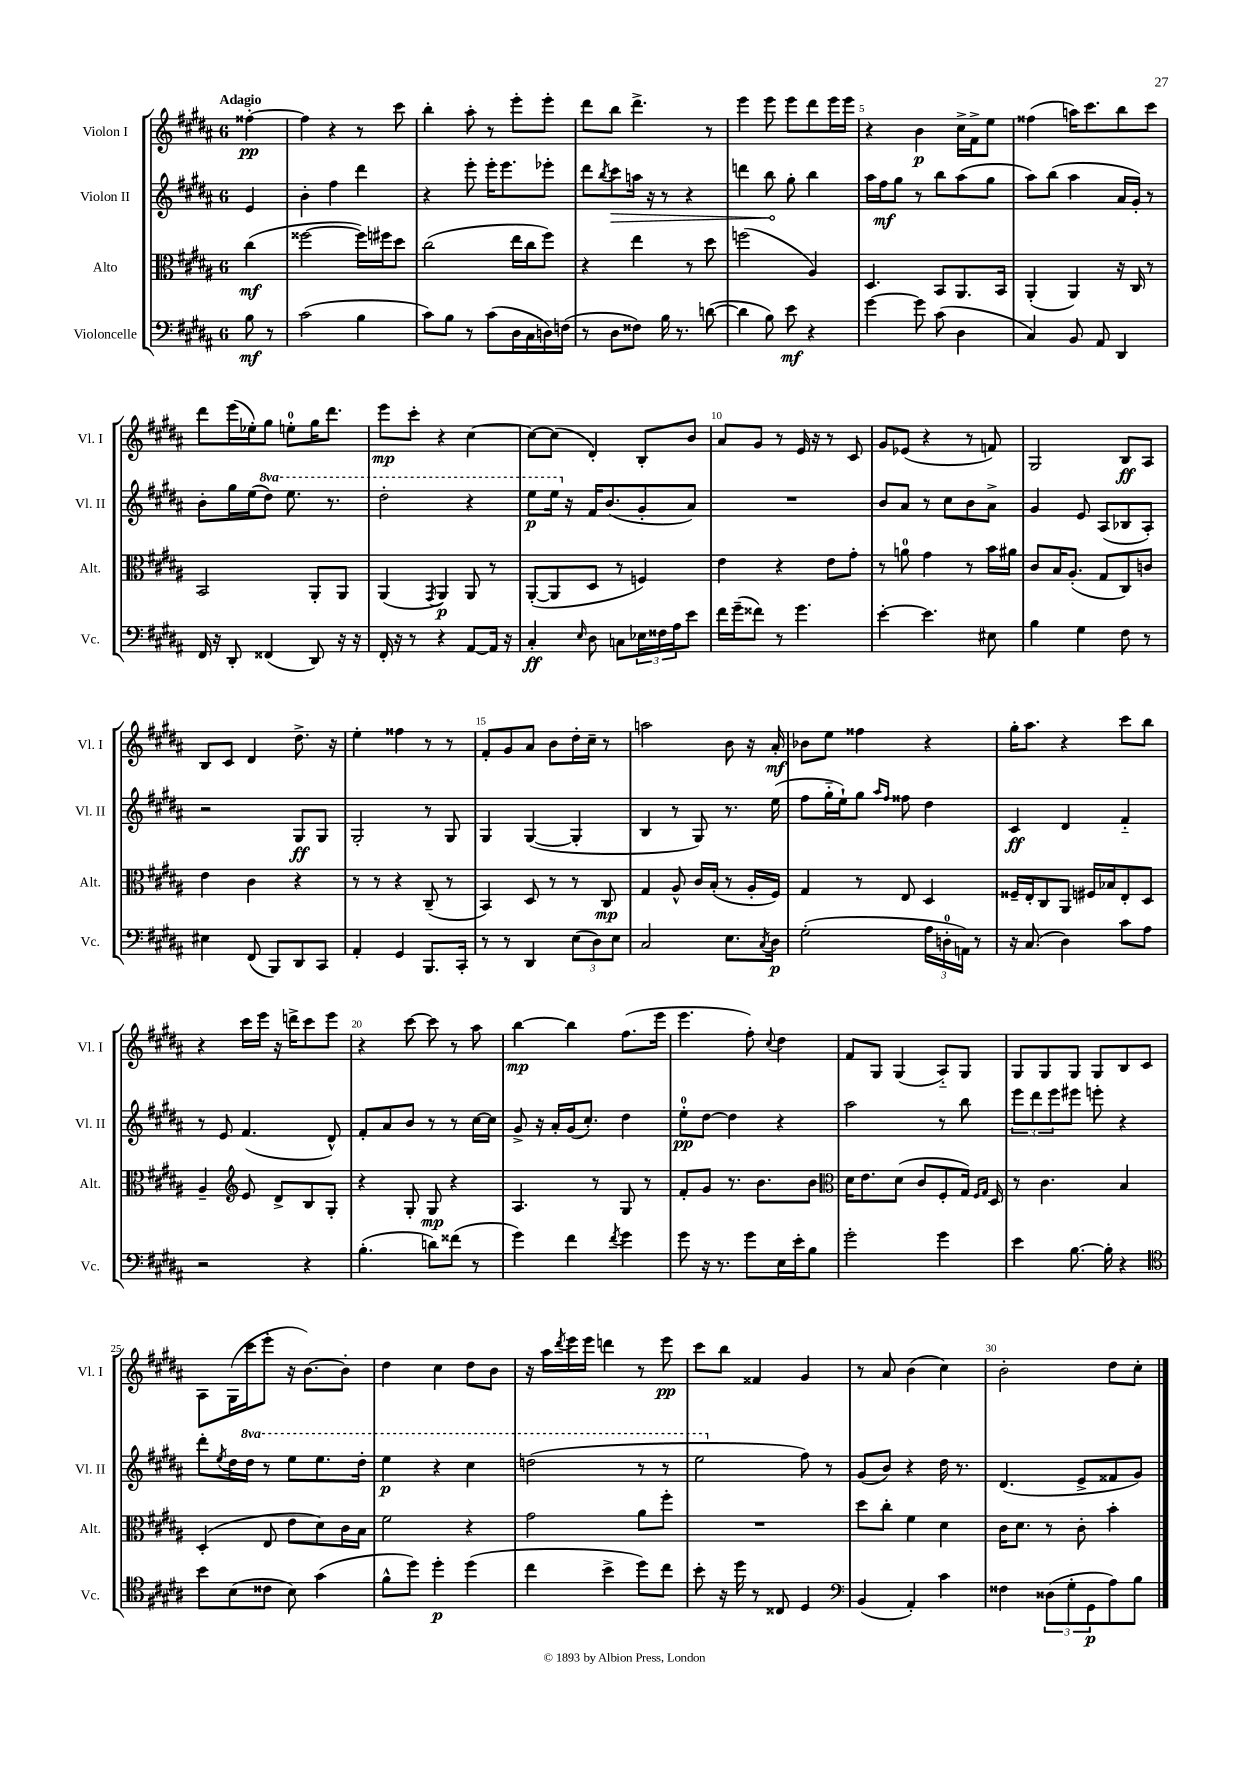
<<
\new StaffGroup <<
\new Staff = "s0" \with { instrumentName = "Violon I" shortInstrumentName = "Vl. I" } {
    \clef treble \key b \major \once \override Staff.TimeSignature.style = #'single-digit \time 6/8 \partial 4 \tempo "Adagio"
    fisis''4~-.\pp |
    fisis''4 r4 r8 cis'''8 |
    b''4-. ais''8-. r8 e'''8-. e'''8-. |
    dis'''8 b''8 dis'''4.-> r8 |
    e'''4 e'''8 e'''8 dis'''8 e'''16 e'''16 |
    r4 b'4\p cis''16-> fis'16-> e''8 |
    fisis''4( a''16) cis'''8. b''8 cis'''8 |
    dis'''8 e'''16( ees''16-.) gis''8 e''8-0-. gis''16 dis'''8. |
    e'''8\mp cis'''8-. r4 cis''4~ |
    cis''8~ cis''8( dis'4-.) b8-. b'8 |
    ais'8 gis'8 r8 e'16 r16 r8 cis'8 |
    gis'8 ees'8( r4 r8 f'8) |
    gis2 b8\ff ais8 |
    b8 cis'8 dis'4 dis''8.-> r16 |
    e''4-. fisis''4 r8 r8 |
    fis'8-. gis'8 ais'8 b'8 dis''16-. cis''16-- r8 |
    a''2 b'8 r16 ais'16-.\mf |
    bes'8 e''8 fisis''4 r4 |
    gis''16-. ais''8. r4 cis'''8 b''8 |
    r4 cis'''16 e'''16 r16 d'''16-> cis'''8 e'''8 |
    r4 cis'''8~ cis'''8 r8 ais''8 |
    b''4~\mp b''4 fis''8.( e'''16 |
    e'''4. fis''8-.) \appoggiatura { cis''8 } dis''4 |
    fis'8 gis8 gis4( ais8-_) gis8 |
    gis8 gis8 gis8 gis8 b8 cis'8 |
    ais8 gis16( cis'''16 e'''8-. r16 b'8.~) b'8-. |
    dis''4 cis''4 dis''8 b'8 |
    r16 ais''16 \acciaccatura { dis'''8 } e'''16 e'''16 d'''4 r8 e'''8\pp |
    cis'''8 b''8 fisis'4 gis'4 |
    r8 ais'8 b'4( cis''4) |
    b'2-. dis''8 cis''8-. \bar "|." |
}
\new Staff = "s1" \with { instrumentName = "Violon II" shortInstrumentName = "Vl. II" } {
    \clef treble \key b \major \once \override Staff.TimeSignature.style = #'single-digit \time 6/8 \set Staff.ottavationMarkups = #ottavation-simple-ordinals \partial 4
    e'4 |
    b'4-. fis''4 dis'''4 |
    r4 e'''8-. e'''16-. e'''8. ees'''8-. |
    dis'''8 \acciaccatura { b''8 } \once \override Hairpin.circled-tip = ##t cis'''8\> a''16 r16 r8 r4 |
    d'''4 b''8\! gis''8-. b''4 |
    ais''16 fis''16\mf gis''8 r8 b''8 ais''8( gis''8 |
    ais''8) b''8( ais''4 ais'16 gis'16-.) r8 |
    b'8-. gis''16 e''16( \ottava #1 dis'''8) e'''8. r8. |
    dis'''2-. r4 |
    e'''8\p e'''16 \ottava #0 r16 fis'16 b'8.( gis'8-. ais'8) |
    R2. |
    b'8 ais'8 r8 cis''8 b'8 ais'8-> |
    gis'4 e'8 ais8( bes8 ais8-.) |
    r2 gis8\ff gis8 |
    gis2-. r8 gis8 |
    gis4 gis4~( gis4-. |
    b4 r8 gis8) r8. e''16( |
    fis''8 gis''16-_ e''16-!) gis''8 \grace { ais''16 fis''16 } fisis''8 dis''4 |
    cis'4\ff dis'4 fis'4-_ |
    r8 e'8 fis'4.( dis'8-^) |
    fis'8-. ais'8 b'8 r8 r8 cis''16~ cis''16 |
    gis'8-> r16 ais'16-. gis'16( cis''8.-.) dis''4 |
    e''8-0-.\pp dis''8~ dis''4 r4 |
    ais''2 r8 b''8 |
    \tuplet 3/2 { e'''8 dis'''8 e'''8 } eis'''8 e'''8-. r4 |
    dis'''8-. \acciaccatura { e''8 } dis''16 \ottava #1 dis'''16 r8 e'''8 e'''8. dis'''16-. |
    e'''4\p r4 cis'''4 |
    d'''2( r8 r8 |
    e'''2 \ottava #0 fis''8) r8 |
    gis'8( b'8) r4 dis''16 r8. |
    dis'4.( e'8-> fisis'8 gis'8) \bar "|." |
}
\new Staff = "s2" \with { instrumentName = "Alto" shortInstrumentName = "Alt." } {
    \clef alto \key b \major \once \override Staff.TimeSignature.style = #'single-digit \time 6/8 \partial 4
    cis''4\mf( |
    fisis''2~ fisis''16) fis''16 dis''8 |
    cis''2( e''16 cis''16 fis''8) |
    r4 e''4 r8 dis''8 |
    f''2( ais4) |
    dis4. b,8 ais,8. b,16 |
    ais,4-.( ais,4) r16 cis16 r8 |
    b,2 ais,8-. ais,8 |
    ais,4( \acciaccatura { gis,8 } ais,4\p) ais,8 r8 |
    ais,8~-.( ais,8 dis8 r8 f4) |
    e'4 r4 e'8 gis'8-. |
    r8 a'8-0 gis'4 r8 b'16 ais'16 |
    cis'8 b16 ais8.-.( gis8 cis8) c'8 |
    e'4 cis'4 r4 |
    r8 r8 r4 cis8--( r8 |
    b,4) dis8 r8 r8 cis8\mp |
    gis4 ais8-^ cis'16 b16-.( r8 ais16-. fis16) |
    gis4 r8 e8 dis4 |
    fisis16-- e16-. cis8 ais,8 fis16 bes16 e8-. dis8 |
    ais4-- \clef treble e'8 dis'8-> b8 gis8-. |
    r4 gis8-. gis8\mp r4 |
    ais4. r8 gis8 r8 |
    fis'8-. gis'8 r8. b'8. b'8 |
    \clef alto dis'16 e'8. dis'8( cis'8 fis8-. gis16) \grace { fis16 gis16 } dis16 |
    r8 cis'4. b4 |
    dis4-.( e8 e'8 dis'8) cis'16 b16 |
    fis'2 r4 |
    gis'2 ais'8 fis''8-. |
    R2. |
    dis''8 cis''8-. fis'4 dis'4 |
    cis'16 dis'8. r8 cis'8-. b'4-. \bar "|." |
}
\new Staff = "s3" \with { instrumentName = "Violoncelle" shortInstrumentName = "Vc." } {
    \clef bass \key b \major \once \override Staff.TimeSignature.style = #'single-digit \time 6/8 \partial 4
    b8\mf r8 |
    cis'2( b4 |
    cis'8) b8 r8 cis'8( dis16 cis16 d16) f16( |
    r8 dis8 fisis8) b16 r8. d'8~( |
    d'4 b8) e'8\mf r4 |
    gis'4~ gis'8 cis'8( dis4 |
    cis4) b,8 ais,8 dis,4 |
    fis,16 r16 dis,8-. fisis,4( dis,8) r16 r16 |
    fis,16-. r16 r8 r4 ais,8~ ais,16 r16 |
    cis4-.\ff \grace { e16 } dis8 c8 \tuplet 3/2 { ees16 fisis16 ais16 } e'8 |
    fis'16 gis'16--( fisis'8) r8 gis'4. |
    e'4~-. e'4. eis8 |
    b4 gis4 fis8 r8 |
    eis4 fis,8( b,,8) dis,8 cis,8 |
    ais,4-. gis,4 b,,8. cis,16-. |
    r8 r8 dis,4 \tuplet 3/2 { e8( dis8) e8 } |
    cis2 e8. \acciaccatura { cis8 } dis16\p |
    gis2-.( \tuplet 3/2 { ais16 d16-0-. a,16) } r8 |
    r16 cis8.( dis4) cis'8 ais8 |
    r2 r4 |
    b4.-.( d'8) fisis'8( r8 |
    gis'4) fis'4 \acciaccatura { fis'8 } gis'4 |
    gis'8 r16 r8. gis'8 e16 e'16-. b8 |
    gis'2-. gis'4 |
    e'4 b8.~ b16-. r4 |
    \clef tenor b'8 b8( cisis'8 b8) gis'4( |
    fis'8-^ dis''8) dis''4-.\p dis''4( |
    cis''4 b'4-> dis''8) cis''8 |
    b'8-. r16 dis''16 r8 cisis8 dis4 |
    \clef bass b,4( ais,4-.) cis'4 |
    fisis4 \tuplet 3/2 { disis8( gis8-. gis,8\p } ais8) b8 \bar "|." |
}
>>
>>
\layout { \context { \Score \override BarNumber.break-visibility = ##(#f #t #t) barNumberVisibility = #(every-nth-bar-number-visible 5) } }
